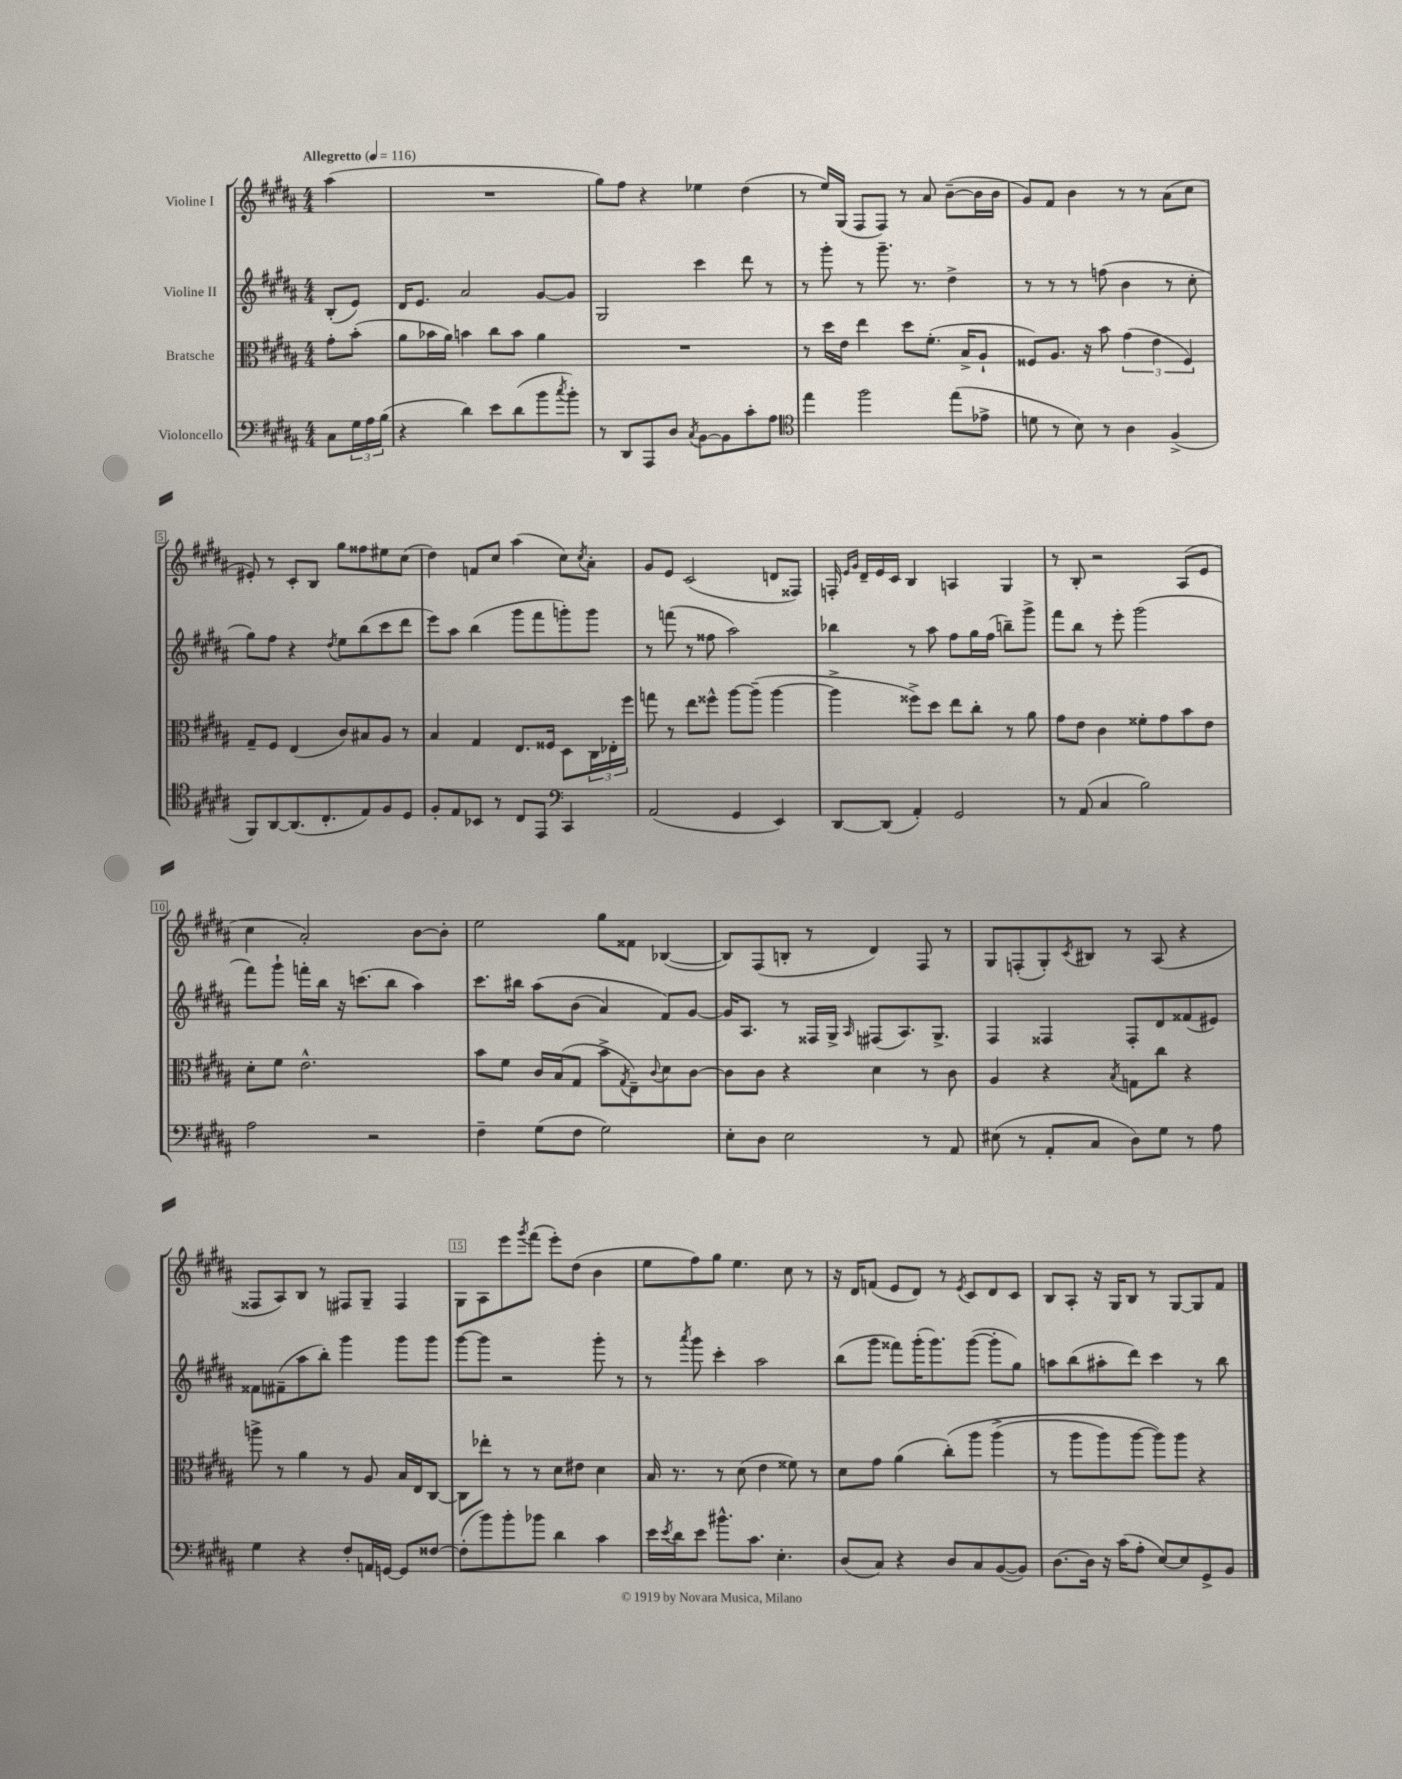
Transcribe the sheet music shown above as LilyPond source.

<<
\new StaffGroup <<
\new Staff = "s0" \with { instrumentName = "Violine I" } {
    \clef treble \key b \major \numericTimeSignature \time 4/4 \partial 4 \tempo "Allegretto" 4 = 116
    ais''4( |
    R1 |
    gis''8) fis''8 r4 ees''4 dis''4( |
    r8 e''16) gis16( fis8 fis8) r8 ais'8 b'8~--( b'16 b'16 |
    gis'8) fis'8 b'4 r8 r8 ais'8( cis''8 |
    eis'8-.) r8 cis'8-. b8 gis''8 fisis''8 eis''8 cis''8( |
    dis''4) f'8 cis''8 ais''4( cis''8) \acciaccatura { cis''8 } ais'8-. |
    gis'8 e'8 cis'2( d'8 fisis8) |
    f16-. \grace { e'16 gis'16 } dis'16-- e'16 cis'16 b4 a4 gis4 |
    r8 b8-. r2 ais8( e'8 |
    cis''4 ais'2-.) b'8~ b'8-. |
    e''2 gis''8 fisis'8 bes4~( |
    bes8) fis8( b8-. r8 dis'4) fis8 r8 |
    gis8 f8-.( gis8-.) \acciaccatura { cis'8 } bis8 r8 ais8( r4 |
    fisis8 ais8) b8 r8 fis8 gis8-- fis4 |
    gis8 ais8 e'''8 \acciaccatura { gis'''8 } fis'''8( e'''8-.) dis''8( b'4 |
    e''8 fis''8) gis''8 e''4. cis''8 r8 |
    r16 dis'16 f'8( e'8 dis'8) r8 \acciaccatura { e'8 } cis'8 dis'8 cis'8 |
    b8 ais8-. r16 gis16 b8 r8 gis8~ gis8 fis'8 \bar "|." |
}
\new Staff = "s1" \with { instrumentName = "Violine II" } {
    \clef treble \key b \major \numericTimeSignature \time 4/4 \partial 4
    b8-.( e'8) |
    dis'16 e'8. ais'2 gis'8~ gis'8 |
    gis2 cis'''4 dis'''8 r8 |
    r8 gis'''8-. r8 gis'''8.-- r8. dis''4-> |
    r8 r8 r8 f''8( b'4 r8 cis''8-. |
    gis''8) fis''8 r4 \acciaccatura { dis''8 } e''8 b''8( cis'''8 dis'''8 |
    e'''8) ais''8 b''4( gis'''8 fis'''8 g'''8-.) g'''8 |
    r8 f'''8( r8 fisis''8 ais''2) |
    bes''4 r8 ais''8 fis''8 gis''16 fis''16( b''8--) gis'''8-> |
    fis'''8 b''8 r8 e'''8-. gis'''2( |
    fis'''8) gis'''8-! f'''16-. b''16 r16 c'''8.( b''8 ais''4) |
    cis'''8. bis''16 ais''8\( b'8( ais'4) fis'8\) gis'8~ |
    gis'16 ais8. r8 fisis16 gis16-> \grace { ais16 } fis8( ais8.) gis8.-> |
    fis4 fisis4 fisis8-. dis'8 fisis'8( eis'8) |
    fisis'8 fis'8--( ais''8 b''8-.) gis'''4 gis'''8 gis'''8 |
    gis'''8~ gis'''8 r2 gis'''8-. r8 |
    r8 \acciaccatura { ais'''8 } gis'''8 cis'''4-. ais''2 |
    b''8( gis'''8 fisis'''8) gis'''16-.( gis'''8.) gis'''8~( gis'''8-. gis''8) |
    a''8 b''8( ais''8-. dis'''8) cis'''4 r8 b''8 \bar "|." |
}
\new Staff = "s2" \with { instrumentName = "Bratsche" } {
    \clef alto \key b \major \numericTimeSignature \time 4/4 \partial 4
    gis'8-. b'8-.( |
    ais'8 bes'16 ais'16) b'4 cis''8 b'8 ais'4 |
    R1 |
    r8 dis''16 e'16 e''4 dis''8 fis'8.-.( b16-> ais8-! |
    fisis8) ais8. r16 b'8 \tuplet 3/2 { gis'4( e'4 fisis4) } |
    gis8-- fis8 e4( cis'8) bis8 ais8 r8 |
    b4 gis4 e8. fisis16 dis8 \tuplet 3/2 { cis16 ees16-. fis''16 } |
    g''8 r8 e''8 fisis''8-^ ais''8~ ais''8--( ais''4~ |
    ais''4-> fisis''8->) dis''8 e''8 cis''8-. r8 ais'8 |
    gis'8 e'8 cis'4 fisis'8-. gis'8 b'8 e'8 |
    dis'8-. fis'8 e'2.-^ |
    b'8 fis'8 cis'16 b16( gis8 b'8-> \acciaccatura { gis8 } e8--) \appoggiatura { cis'8 } dis'8 cis'8~ |
    cis'8 cis'8 r4 dis'4 r8 cis'8 |
    ais4 r4 \acciaccatura { b8 } g8 cis''8 r4 |
    a''8-> r8 ais'4 r8 ais8 b16 e16 cis8~ |
    cis8 ees''8-. r8 r8 dis'8 eis'8 dis'4 |
    b16 r8. r8 dis'8( e'4 fisis'8) r8 |
    dis'8 gis'8 ais'4( cis''8-.)\( ais''8 ais''4->( |
    r8 ais''8 ais''8) ais''8~ ais''8\) ais''8 r4 \bar "|." |
}
\new Staff = "s3" \with { instrumentName = "Violoncello" } {
    \clef bass \key b \major \numericTimeSignature \time 4/4 \partial 4
    cis8 \tuplet 3/2 { gis16 ais16 b16( } |
    r4 dis'4) e'8 dis'8( b'8 \acciaccatura { cis''8 } b'8-.) |
    r8 dis,8 ais,,8 dis8 \acciaccatura { cis8 } b,8~ b,8 cis'8-. ais8 |
    \clef tenor e''4 fis''2 e''8( ees'8-> |
    d'8 r8 b8) r8 ais4 fis4->( |
    fis,8) ais,8~ ais,8.( cis8.-. e8) fis8 dis8 |
    fis8-. e8 bes,8 r8 cis8 e,8 \clef bass cis,4 |
    ais,2( gis,4 e,4) |
    dis,8~ dis,8( ais,4-.) gis,2 |
    r8 ais,8( cis4 b2) |
    ais2 r2 |
    fis4-- gis8( fis8 gis2) |
    e8-. dis8 e2 r8 ais,8 |
    eis8( r8 ais,8-. cis8 dis8) gis8 r8 ais8 |
    gis4 r4 fis8-. a,16 g,16~ g,8 fisis8~ |
    fisis8-.( b'8) b'8-. bes'8 dis'4 cis'4 |
    e'16 \acciaccatura { e'8 } dis'16 e'8 bis'8.-^ cis'8. e4.-. |
    dis8( cis8) r4 dis8 cis8 b,8~( b,8) |
    dis8.~ dis16 r16 cis'16( ais8-. e8~) e8 gis,8-> b,8 \bar "|." |
}
>>
>>
\layout { \context { \Score \override BarNumber.break-visibility = ##(#f #t #t) barNumberVisibility = #(every-nth-bar-number-visible 5) \override BarNumber.stencil = #(make-stencil-boxer 0.1 0.3 ly:text-interface::print) } }
